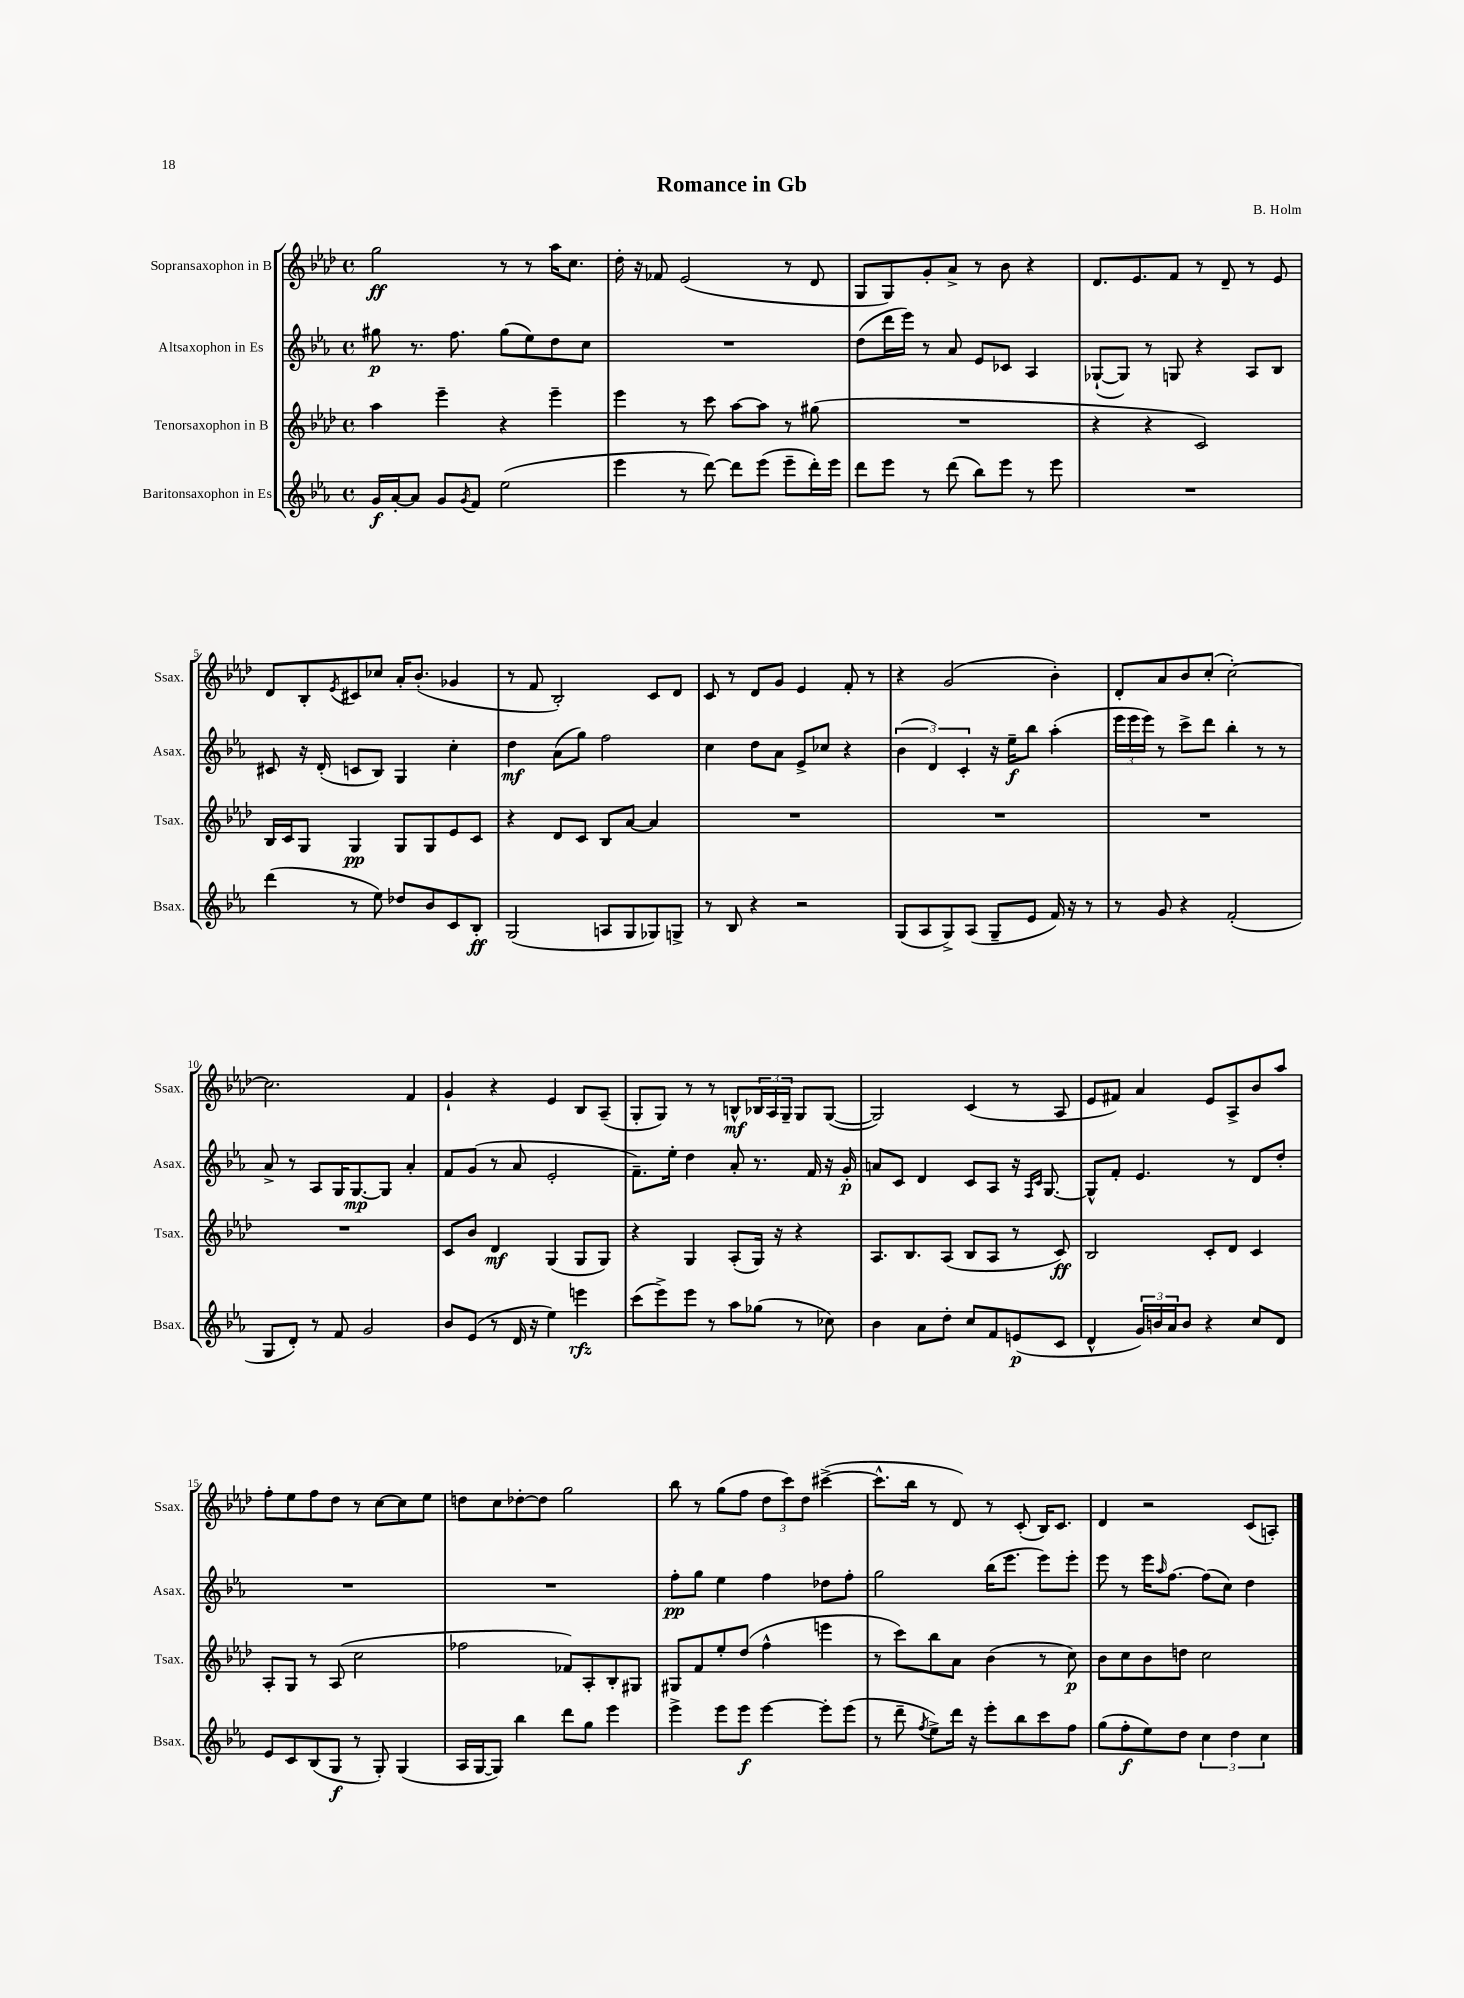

**kern	**dynam	**kern	**dynam	**kern	**dynam	**kern	**dynam
*part4	*part4	*part3	*part3	*part2	*part2	*part1	*part1
*staff4	*staff4	*staff3	*staff3	*staff2	*staff2	*staff1	*staff1
*I"Baritonsaxophon in Es	*	*I"Tenorsaxophon in B	*	*I"Altsaxophon in Es	*	*I"Sopransaxophon in B	*
*I'Bsax.	*	*I'Tsax.	*	*I'Asax.	*	*I'Ssax.	*
*clefG2	*	*clefG2	*	*clefG2	*	*clefG2	*
*k[b-e-a-]	*	*k[b-e-a-d-]	*	*k[b-e-a-]	*	*k[b-e-a-d-]	*
*M4/4	*	*M4/4	*	*M4/4	*	*M4/4	*
*met(c)	*	*met(c)	*	*met(c)	*	*met(c)	*
=1	=1	=1	=1	=1	=1	=1	=1
16g/LL	f	4aa-\	.	8gg#X\	p	2gg\	ff
[16a-'/J	.	.	.	.	.	.	.
8a-/J]	.	.	.	8.r	.	.	.
8g/L	.	4eee-~\	.	.	.	.	.
.	.	.	.	8.ff\	.	.	.
8qg/	.	.	.	.	.	.	.
8f/J	.	.	.	.	.	.	.
(2ee-\	.	4r	.	(8gg#\L	.	8r	.
.	.	.	.	8ee-\)	.	8r	.
.	.	4eee-~\	.	8dd\	.	16aa-\KL	.
.	.	.	.	.	.	8.cc\J	.
.	.	.	.	8cc\J	.	.	.
=2	=2	=2	=2	=2	=2	=2	=2
4eee-\	.	4eee-\	.	1r	.	16dd-'\	.
.	.	.	.	.	.	16r	.
.	.	.	.	.	.	8f-X/	.
8r	.	8r	.	.	.	(2e-/	.
[8ddd\)	.	8ccc\	.	.	.	.	.
8ddd\L]	.	[8aa-\L	.	.	.	.	.
(8eee-\J	.	8aa-\J]	.	.	.	.	.
8eee-~\L	.	8r	.	.	.	8r	.
16ddd'\L)	.	(8gg#X\	.	.	.	8d-/	.
16eee-\JJ	.	.	.	.	.	.	.
=3	=3	=3	=3	=3	=3	=3	=3
8ddd\L	.	1r	.	(8dd\L	.	8G/L	.
8eee-\J	.	.	.	16ddd\L	.	8G/)	.
.	.	.	.	16eee-\JJ)	.	.	.
8r	.	.	.	8r	.	8g'/	.
(8ddd\	.	.	.	8a-/	.	8a-^/J	.
8bb-\L)	.	.	.	8e-/L	.	8r	.
8eee-\J	.	.	.	8c-X/J	.	8b-\	.
8r	.	.	.	4A-/	.	4r	.
8eee-\	.	.	.	.	.	.	.
=4	=4	=4	=4	=4	=4	=4	=4
1r	.	4r	.	([8G-X`/L	.	8.d-/L	.
.	.	.	.	8G-/J])	.	.	.
.	.	.	.	.	.	8.e-/	.
.	.	4r	.	8r	.	.	.
.	.	.	.	8Gn/	.	8f/J	.
.	.	2c/)	.	4r	.	8r	.
.	.	.	.	.	.	8d-~/	.
.	.	.	.	8A-/L	.	8r	.
.	.	.	.	8B-/J	.	8e-/	.
!!LO:LB:g=z
=5	=5	=5	=5	=5	=5	=5	=5
(4ddd\	.	16B-/LL	.	8c#X/	.	8d-/L	.
.	.	16c/J	.	.	.	.	.
.	.	8G/J	.	16r	.	8B-'/	.
.	.	.	.	(16d'/	.	.	.
.	.	.	.	.	.	8qe-/	.
8r	.	4G/	pp	8cn/L	.	8c#X/	.
8ee-\)	.	.	.	8B-/J)	.	8cc-X/J	.
8dd-X/L	.	8G/L	.	4G/	.	16a-'/KL	.
.	.	.	.	.	.	(8.b-'/J	.
8b-/	.	8G/	.	.	.	.	.
8c/	.	8e-/	.	4cc'\	.	4g-X/	.
8B-'/J	ff	8c/J	.	.	.	.	.
=6	=6	=6	=6	=6	=6	=6	=6
(2G/	.	4r	.	4dd\	mf	8r	.
.	.	.	.	.	.	8f/	.
.	.	8d-/L	.	(8a-\L	.	2B-'/)	.
.	.	8c/J	.	8gg\J)	.	.	.
8An/L	.	8B-/L	.	2ff\	.	.	.
8G/	.	[8a-/J	.	.	.	.	.
8G-X/)	.	4a-/]	.	.	.	8c/L	.
8Gn^/J	.	.	.	.	.	8d-/J	.
=7	=7	=7	=7	=7	=7	=7	=7
8r	.	1r	.	4cc\	.	8c/	.
8B-/	.	.	.	.	.	8r	.
4r	.	.	.	8dd\L	.	8d-/L	.
.	.	.	.	8a-\J	.	8g/J	.
2r	.	.	.	8e-^/L	.	4e-/	.
.	.	.	.	8cc-X/J	.	.	.
.	.	.	.	4r	.	8f'/	.
.	.	.	.	.	.	8r	.
=8	=8	=8	=8	=8	=8	=8	=8
(8G/L	.	1r	.	(6b-\	.	4r	.
8A-/	.	.	.	.	.	.	.
.	.	.	.	6d/)	.	.	.
8G^/)	.	.	.	.	.	(2g/	.
.	.	.	.	6c'/	.	.	.
(8A-/J	.	.	.	.	.	.	.
8G~/L	.	.	.	16r	.	.	.
.	.	.	.	16ee-~\KL	f	.	.
8e-/J	.	.	.	8bb-\J	.	.	.
16f/)	.	.	.	(4aa-'\	.	4b-'\)	.
16r	.	.	.	.	.	.	.
8r	.	.	.	.	.	.	.
=9	=9	=9	=9	=9	=9	=9	=9
8r	.	1r	.	24eee-\LL	.	8d-'/L	.
.	.	.	.	24eee-\	.	.	.
.	.	.	.	24eee-\JJ)	.	.	.
8g/	.	.	.	8r	.	8a-/	.
4r	.	.	.	8ccc^\L	.	8b-/	.
.	.	.	.	8ddd\J	.	(8cc'/J	.
(2f'/	.	.	.	4bb-'\	.	[2cc'\)	.
.	.	.	.	8r	.	.	.
.	.	.	.	8r	.	.	.
!!LO:LB:g=z
=10	=10	=10	=10	=10	=10	=10	=10
8G/L	.	1r	.	8a-^/	.	2.cc\]	.
8d'/J)	.	.	.	8r	.	.	.
8r	.	.	.	8A-/L	.	.	.
8f/	.	.	.	16G/K	.	.	.
.	.	.	.	[8.G/	mp	.	.
2g/	.	.	.	.	.	.	.
.	.	.	.	8G/J]	.	.	.
.	.	.	.	4a-'/	.	4f/	.
=11	=11	=11	=11	=11	=11	=11	=11
8b-/L	.	8c/L	.	8f/L	.	4g`/	.
(8e-/J	.	8b-/J	.	(8g/J	.	.	.
8r	.	4d-/	mf	8r	.	4r	.
16d/	.	.	.	8a-/	.	.	.
16r	.	.	.	.	.	.	.
4ee-\)	.	(4G/	.	2e-'/	.	4e-/	.
4eeen\	rfz	8G/L	.	.	.	8B-/L	.
.	.	8G/J)	.	.	.	(8A-~/J	.
=12	=12	=12	=12	=12	=12	=12	=12
(8ccc\L	.	4r	.	8.f~\L)	.	8G'/L	.
8eee-^\)	.	.	.	.	.	8G/J)	.
.	.	.	.	16ee-'\Jk	.	.	.
8eee-\J	.	4G/	.	4dd\	.	8r	.
8r	.	.	.	.	.	8r	.
8aa-\L	.	(8A-'/L	.	8a-'/	.	8Bn^^/L	mf
(8gg-X\J	.	16G/Jk)	.	8.r	.	24B-X/L	.
.	.	.	.	.	.	24A-/	.
.	.	16r	.	.	.	.	.
.	.	.	.	.	.	24G~/JJ	.
8r	.	4r	.	.	.	8G/L	.
.	.	.	.	16f/	.	.	.
8cc-X\)	.	.	.	16r	.	([8G/J	.
.	.	.	.	16g'/	p	.	.
=13	=13	=13	=13	=13	=13	=13	=13
4b-\	.	8.A-/L	.	8an/L	.	2G/])	.
.	.	.	.	8c/J	.	.	.
.	.	8.B-/	.	.	.	.	.
8a-\L	.	.	.	4d/	.	.	.
8dd'\J	.	(8A-/J	.	.	.	.	.
8cc/L	.	8B-/L	.	8c/L	.	(4c/	.
8f/	.	8A-/J	.	8A-/J	.	.	.
(8en/	p	8r	.	16r	.	8r	.
.	.	.	.	16qqF/LL	.	.	.
.	.	.	.	16qqc/JJ	.	.	.
.	.	.	.	[8.G/	.	.	.
8c/J	.	8c/)	ff	.	.	8A-/	.
=14	=14	=14	=14	=14	=14	=14	=14
4d^^/	.	2B-/	.	8G^^/L]	.	8e-/L	.
.	.	.	.	8f'/J	.	8f#X/J)	.
24g/LL)	.	.	.	4.e-/	.	4a-/	.
24bn/	.	.	.	.	.	.	.
24a-/J	.	.	.	.	.	.	.
8b/J	.	.	.	.	.	.	.
4r	.	8c'/L	.	.	.	8e-/L	.
.	.	8d-/J	.	8r	.	8A-^/	.
8cc/L	.	4c/	.	8d/L	.	8b-/	.
8d/J	.	.	.	8dd'/J	.	8aa-/J	.
!!LO:LB:g=z
=15	=15	=15	=15	=15	=15	=15	=15
8e-/L	.	8A-'/L	.	1r	.	8ff'\L	.
8c/	.	8G/J	.	.	.	8ee-\	.
(8B-/	.	8r	.	.	.	8ff\	.
8G/J	f	(8A-/	.	.	.	8dd-\J	.
8r	.	2cc\	.	.	.	8r	.
8G'/)	.	.	.	.	.	[8cc\L	.
(4G/	.	.	.	.	.	8cc\]	.
.	.	.	.	.	.	8ee-\J	.
=16	=16	=16	=16	=16	=16	=16	=16
16A-/LL	.	2ff-X\	.	1r	.	8ddn\L	.
[16G/J	.	.	.	.	.	.	.
8G/J])	.	.	.	.	.	8cc\	.
4bb-\	.	.	.	.	.	[8dd-X'\	.
.	.	.	.	.	.	8dd-\J]	.
8ddd\L	.	8f-X/L)	.	.	.	2gg\	.
8gg\J	.	8A-'/	.	.	.	.	.
4eee-\	.	8B-'/	.	.	.	.	.
.	.	8G#X/J	.	.	.	.	.
=17	=17	=17	=17	=17	=17	=17	=17
4eee-^\	.	8G#X/L	.	8ff'\L	pp	8bb-\	.
.	.	8f/	.	8gg\J	.	8r	.
8eee-\L	.	8ee-'/	.	4ee-\	.	(8gg\L	.
8eee-\J	f	(8dd-/J	.	.	.	8ff\J	.
[4eee-\	.	4ff^^\	.	4ff\	.	12dd-\L	.
.	.	.	.	.	.	12ccc\)	.
.	.	.	.	.	.	12dd-\J	.
8eee-'\L]	.	4eeen\	.	8dd-X\L	.	([4ccc#X^\	.
(8eee-\J	.	.	.	8ff'\J	.	.	.
=18	=18	=18	=18	=18	=18	=18	=18
8r	.	8r	.	2gg\	.	8.ccc#^^\L]	.
8ddd~\	.	8ccc\L)	.	.	.	.	.
.	.	.	.	.	.	16bb-\Jk	.
8qff/	.	.	.	.	.	.	.
8ee-^\L)	.	8bb-\	.	.	.	8r	.
16ddd\Jk	.	8a-\J	.	.	.	8d-/)	.
16r	.	.	.	.	.	.	.
8eee-'\L	.	(4b-\	.	(16bb-\KL	.	8r	.
.	.	.	.	8.eee-\J	.	.	.
8bb-\	.	.	.	.	.	(8c'/	.
8ccc\	.	8r	.	8eee-\L)	.	16B-/KL)	.
.	.	.	.	.	.	8.c/J	.
8ff\J	.	8cc\)	p	8eee-'\J	.	.	.
=19	=19	=19	=19	=19	=19	=19	=19
(8gg\L	.	8b-\L	.	8eee-\	.	4d-/	.
8ff'\	f	8cc\	.	8r	.	.	.
8ee-\)	.	8b-\	.	16eee-\KL	.	2r	.
.	.	.	.	16qqaa-/	.	.	.
.	.	.	.	[8.ff\J	.	.	.
8dd\J	.	8ddn\J	.	.	.	.	.
6cc\	.	2cc\	.	(8ff\L]	.	.	.
.	.	.	.	8cc\J)	.	.	.
6dd\	.	.	.	.	.	.	.
.	.	.	.	4dd\	.	(8c/L	.
6cc\	.	.	.	.	.	.	.
.	.	.	.	.	.	8An'/J)	.
==	==	==	==	==	==	==	==
*-	*-	*-	*-	*-	*-	*-	*-
